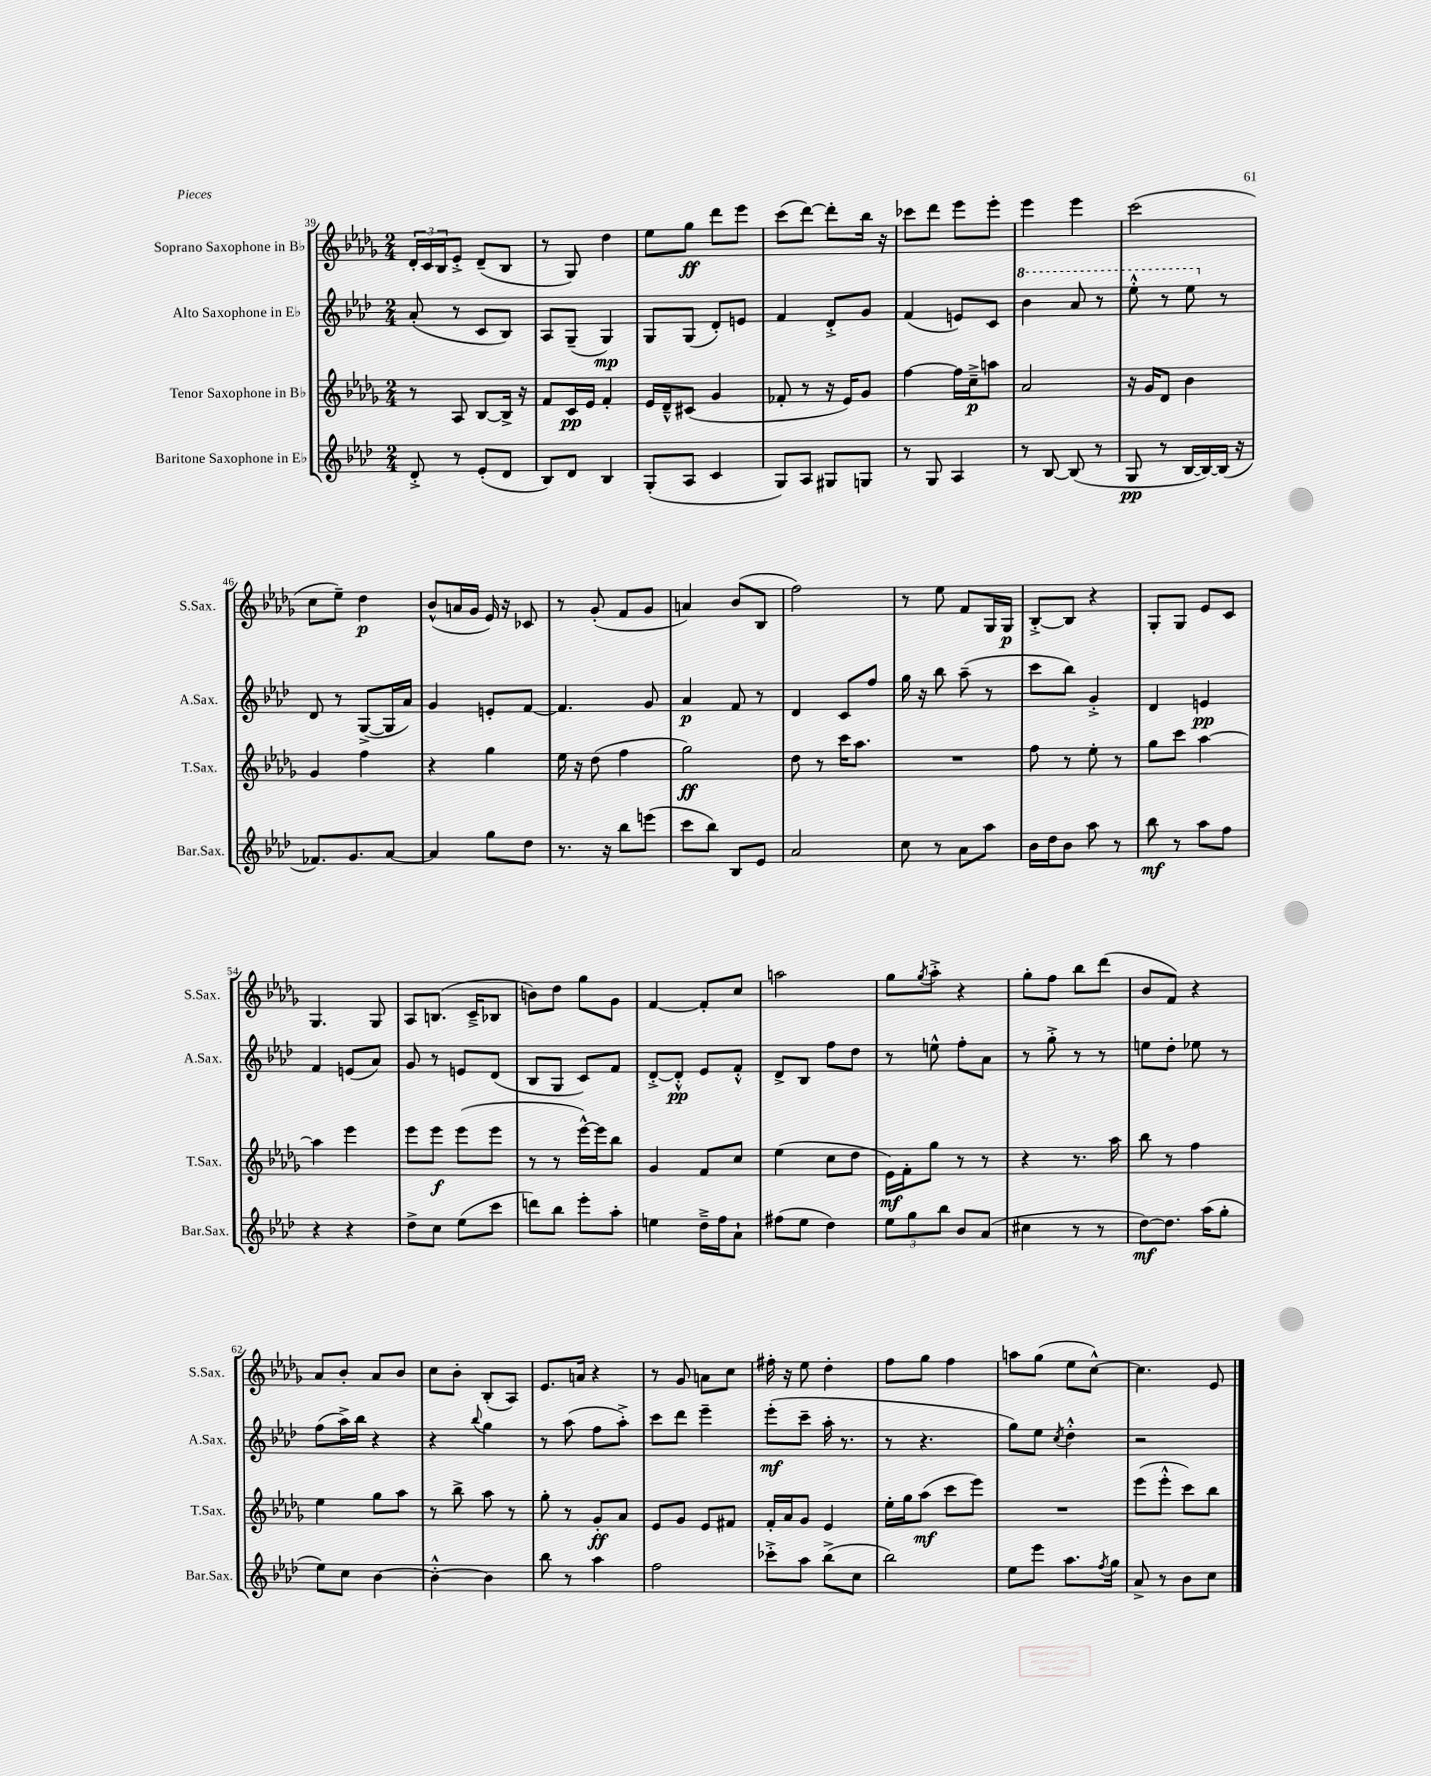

**kern	**kern	**kern	**kern
*staff4	*staff3	*staff2	*staff1
*clefG2	*clefG2	*clefG2	*clefG2
*k[b-e-a-d-]	*k[b-e-a-d-g-]	*k[b-e-a-d-]	*k[b-e-a-d-g-]
*M2/4	*M2/4	*M2/4	*M2/4
8d-'^/	8r	(8a-'/	24d-'/LL
.	.	.	24c/
.	.	.	24B-/J
8r	8A-/	8r	8e-'^/J
(8e-'/L	[8B-/L	8c/L	(8d-~/L
8d-/J	16B-^/]Jk	8B-/J)	8B-/J
.	16r	.	.
=	=	=	=
8B-/L)	8f/L	8A-/L	8r
8d-/J	16c/L	(8G~/J	8G-/)
.	16e-/JJ	.	.
4B-/	4f'/	4G/)	4dd-\
=	=	=	=
(8G'/L	16e-/LL	8G/L	8ee-\L
.	16d-~^^/J	.	.
8A-/J	(8c#/J	(8G/J	8gg-\J
4c/	4g-/	8d-'/L)	8ddd-\L
.	.	8e/J	8eee-\J
=	=	=	=
8G/L)	8f-'/	4f/	(8ccc\L
8A-/J	8r	.	[8ddd-\J)
8G#/L	16r	8d-'^/L	8ddd-'\]L
.	16e-/LK)	.	.
8G/J	8g-/J	8g/J	16bb-\Jk
.	.	.	16r
=	=	=	=
8r	[4ff\	(4f/	8ccc-\L
8G/	.	.	8ddd-\J
4A-/	16ff\]LL	8e/L)	8eee-\L
.	16cc~^\J	.	.
.	8aa\J	8c/J	8eee-'\J
=	=	=	=
8r	2a-/	4bb-\	4eee-\
[8B-/	.	.	.
(8B-/]	.	8aa-/	4eee-\
8r	.	8r	.
=	=	=	=
8G/	16r	8eee-'^^\	(2ccc\
.	16g-/LK	.	.
8r	8d-/J	8r	.
[16B-/LL	4b-\	8eee-\	.
16B-/_)	.	.	.
(16B-/]JJ	.	8r	.
16r	.	.	.
=	=	=	=
8.f-/L)	4g-/	8d-/	8cc\L
.	.	8r	8ee-~\J)
8.g/	.	.	.
.	4ff\	([8G^/L	4dd-\
[8a-/J	.	16G/]L	.
.	.	16a-/JJ)	.
=	=	=	=
4a-/]	4r	4g/	(8b-^^/L
.	.	.	16a/L
.	.	.	16g-/JJ
8gg\L	4gg-\	8e'/L	16e-/)
.	.	.	16r
8dd-\J	.	[8f/J	8c-/
=	=	=	=
8.r	16ee-\	4.f/]	8r
.	16r	.	.
.	(8dd-\	.	(8g-'/
16r	.	.	.
8bb-\L	4ff\	.	8f/L
(8eee\J	.	8g/	8g-/J
=	=	=	=
8ccc\L	2gg-\)	4a-/	4a/)
8bb-\J)	.	.	.
8B-/L	.	8f/	(8b-/L
8e-/J	.	8r	8B-/J
=	=	=	=
2a-/	8dd-\	4d-/	2ff\)
.	8r	.	.
.	16ccc\LK	8c/L	.
.	8.aa-\J	.	.
.	.	8ff/J	.
=	=	=	=
8cc\	2r	16gg\	8r
.	.	16r	.
8r	.	8bb-\	8ee-\
8a-\L	.	(8aa-~\	8f/L
8aa-\J	.	8r	16G-/L
.	.	.	16G-/JJ
=	=	=	=
16b-\LL	8ff\	8ccc\L	[8B-'^/L
16dd-\J	.	.	.
8b-\J	8r	8bb-\J)	8B-/]J
8aa-\	8ee-'\	4g'^/	4r
8r	8r	.	.
=	=	=	=
8bb-\	8gg-\L	4d-/	8G-'/L
8r	8ccc\J	.	8G-/J
8aa-\L	[4aa-\	4e/	8e-/L
8ff\J	.	.	8c/J
=	=	=	=
4r	4aa-\]	4f/	4.G-/
4r	4eee-\	(8e/L	.
.	.	8a-/J)	8G-/
=	=	=	=
8dd-^\L	8eee-\L	8g/	8A-/L
8cc\J	8eee-\J	8r	(8.B/J
(8ee-\L	(8eee-\L	8e/L	.
.	.	.	16c~^/LK
8ccc\J	8eee-\J	(8d-/J	8B-/J
=	=	=	=
8ddd\L)	8r	8B-/L	8b\L)
8bb-\J	8r	8G/J	8dd-\J
8eee-'\L	[16eee-^^\LL)	8c/L)	8gg-\L
.	16eee-\]J	.	.
8aa-'\J	8bb-\J	8f/J	8g-\J
=	=	=	=
4ee\	4g-/	[8d-'^/L	[4f/
.	.	8d-'^^/]J	.
16dd-~^\LL	8f/L	8e-/L	8f'/]L
16ff\J	.	.	.
8a-`\J	8cc/J	8f'^^/J	8cc/J
=	=	=	=
(8ff#\L	(4ee-\	8d-^/L	2aa\
8ee-\J	.	8B-/J	.
4dd-\)	8cc\L	8ff\L	.
.	8dd-\J	8dd-\J	.
=	=	=	=
12ee-\L	16e-\LL)	8r	8gg-\L
.	16f'\J	.	.
12gg\	.	.	.
.	.	.	8qgg-/
.	8gg-\J	8ee^^\	8aa-'^\J
12bb-\J	.	.	.
8b-/L	8r	8ff'\L	4r
(8a-/J	8r	8a-\J	.
=	=	=	=
4cc#\	4r	8r	8gg-'\L
.	.	8gg'^\	8ff\J
8r	8.r	8r	8bb-\L
8r	.	8r	(8ddd-\J
.	16aa-\	.	.
=	=	=	=
[8dd-\L)	8bb-\	8ee\L	8b-/L
8.dd-\]J	8r	8dd-'\J	8f/J)
.	4ff\	8ee-\	4r
(16aa-\LK	.	.	.
8gg'\J	.	8r	.
=	=	=	=
8ee-\L)	4ee-\	(8ff\L	8a-/L
8cc\J	.	16aa-^\L)	8b-'/J
.	.	16bb-\JJ	.
[4b-\	8gg-\L	4r	8a-/L
.	8aa-\J	.	8b-/J
=	=	=	=
4b-'^^\_	8r	4r	8cc\L
.	8bb-^\	.	8b-'\J
.	.	8qqbb-/	.
4b-\]	8aa-\	4gg\	(8B-'/L
.	8r	.	8A-/J)
=	=	=	=
8bb-\	8gg-'\	8r	8.e-/L
8r	8r	(8aa-\	.
.	.	.	16a/Jk
4aa-\	8g-'/L	8ff\L	4r
.	8a-/J	8aa-'^\J)	.
=	=	=	=
2ff\	8e-/L	8ccc\L	8r
.	8g-/J	8ddd-\J	8g-/
.	8e-/L	4eee-~\	8a\L
.	8f#/J	.	8cc\J
=	=	=	=
8ccc-'^\L	16f'/LL	(8eee-'\L	16ff#'\
.	16a-/J	.	16r
8aa-\J	8g-/J	8ccc~\J	8ee-\
(8bb-^\L	4e-/	16aa-'\	4dd-'\
.	.	8.r	.
8cc\J	.	.	.
=	=	=	=
2bb-\)	16ee-'\LL	8r	8ff\L
.	16gg-\J	.	.
.	(8aa-\J	4.r	8gg-\J
.	8ccc\L	.	4ff\
.	8eee-\J)	.	.
=	=	=	=
8ee-\L	2r	8gg\L)	8aa\L
8eee-\J	.	8ee-\J	(8gg-\J
.	.	8qcc/	.
8.aa-\L	.	4dd-'^^\	8ee-\L
.	.	.	[8cc^^\J)
8qff/	.	.	.
16gg\Jk	.	.	.
=	=	=	=
8a-^/	(8eee-\L	2r	4.cc\]
8r	8eee-'^^\J	.	.
8b-\L	8ccc\L)	.	.
8cc\J	8bb-\J	.	8e-/
==	==	==	==
*-	*-	*-	*-
